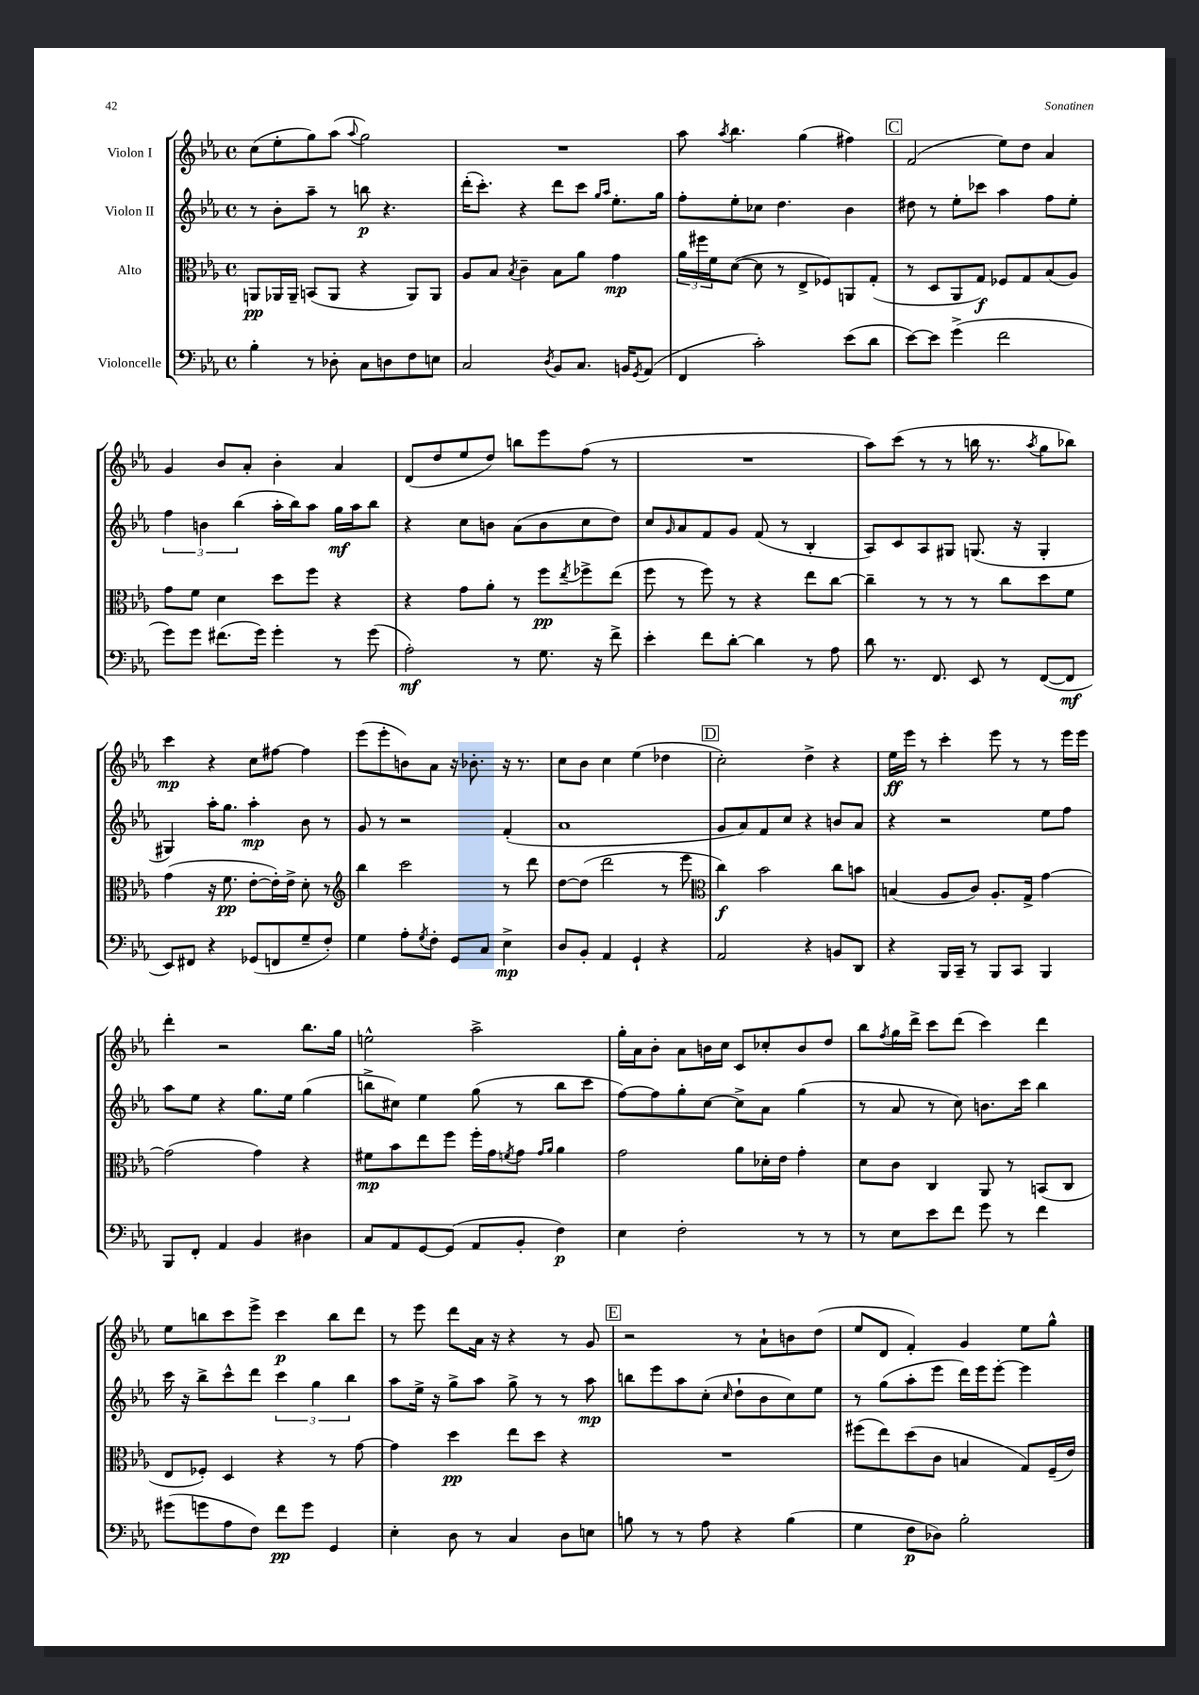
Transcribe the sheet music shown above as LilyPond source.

<<
\new StaffGroup <<
\new Staff = "s0" \with { instrumentName = "Violon I" } {
    \clef treble \key ees \major \defaultTimeSignature \time 4/4
    c''8( ees''8-. g''8) aes''8( \appoggiatura { aes''8 } g''2) |
    R1 |
    aes''8 \acciaccatura { aes''8 } bes''4. g''4( fis''4) |
    \mark \markup { \box "C" } f'2( ees''8) d''8 aes'4 |
    g'4 bes'8 aes'8-. bes'4-. aes'4 |
    d'8( d''8 ees''8 d''8) b''8 ees'''8 f''8( r8 |
    R1 |
    aes''8) c'''8( r8 r8 b''16 r8. \acciaccatura { aes''8 } g''8 bes''8) |
    c'''4\mp r4 c''8 fis''8~ fis''4 |
    ees'''8( ees'''8-. b'8) aes'8 r16 bes'8.-. r16 r8. |
    c''8 bes'8 c''4 ees''4( des''4 |
    \mark \markup { \box "D" } c''2-.) d''4-> r4 |
    ees''16\ff ees'''16 r8 c'''4-. ees'''8 r8 r8 ees'''16 ees'''16 |
    d'''4-. r2 bes''8. g''16 |
    e''2-^ aes''2-> |
    g''16-. aes'16 bes'8-. aes'8 b'16 c''16 c'8 ces''8-. b'8 d''8 |
    bes''8 \acciaccatura { f''8 } g''16 d'''16-> c'''8 d'''8( c'''4) d'''4 |
    ees''8 b''8 c'''8 ees'''8-> c'''4\p b''8 d'''8 |
    r8 ees'''8 d'''8 aes'16 r16 r4 r8 g'8 |
    \mark \markup { \box "E" } r2 r8 aes'8-! b'8 d''8( |
    ees''8 d'8 f'4-.) g'4 ees''8 g''8-^ \bar "|." |
}
\new Staff = "s1" \with { instrumentName = "Violon II" } {
    \clef treble \key ees \major \defaultTimeSignature \time 4/4
    r8 bes'8-. aes''8-- r8 b''8\p r4. |
    d'''16-.( c'''8.-.) r4 d'''8 c'''8 \grace { g''16 aes''16 } ees''8.-. g''16 |
    f''8-. ees''8-. ces''8 d''4. bes'4 |
    \mark \markup { \box "C" } dis''8 r8 ees''8-. ces'''8 aes''4 f''8 ees''8-. |
    \tuplet 3/2 { f''4 b'4 bes''4( } aes''16-. bes''16) aes''8 g''16\mf aes''16 bes''8 |
    r4 c''8 b'8 aes'8( b'8 c''8 d''8) |
    c''8 \grace { g'16 } aes'8 f'8 g'8 f'8( r8 bes4-. |
    aes8) c'8 aes8 gis8 g8.( r16 g4-. |
    gis4) aes''16-. g''8. aes''4-.\mp bes'8 r8 |
    g'8 r8 r2 f'4-.( |
    aes'1 |
    \mark \markup { \box "D" } g'8 aes'8) f'8 c''8 r4 b'8 aes'8 |
    r4 r2 ees''8 f''8 |
    aes''8 ees''8 r4 g''8. ees''16 g''4( |
    b''8-> cis''8) ees''4 g''8( r8 b''8 c'''8 |
    f''8~) f''8 g''8-. c''8~ c''8-> aes'8 g''4( |
    r8 aes'8 r8 c''8) b'8. c'''16 bes''4 |
    c'''16 r16 bes''8-> c'''8-^ d'''8 \tuplet 3/2 { c'''4 g''4 bes''4 } |
    aes''8 ees''16-> r16 g''8-> aes''8 g''8-> r8 r8 aes''8\mp |
    \mark \markup { \box "E" } b''8 ees'''8 aes''8 c''8-.( \grace { c''16 } d''8-! bes'8 c''8) ees''8 |
    r8 g''8( aes''8-. ees'''8 d'''16) ees'''16 ees'''8~-. ees'''4 \bar "|." |
}
\new Staff = "s2" \with { instrumentName = "Alto" } {
    \clef alto \key ees \major \defaultTimeSignature \time 4/4
    a,8\pp aes,16 aes,16-- b,8( aes,8 r4 aes,8) aes,8 |
    aes8 bes8 \acciaccatura { bes8 } c'4-- bes8 aes'8 g'4\mp |
    \tuplet 3/2 { aes'16 fis''16 f'16 } d'8~( d'8 r8 ees8-> fes8) a,8 g8-.( |
    \mark \markup { \box "C" } r8 d8 aes,8 g8\f) fes8 g8 bes8( aes8) |
    g'8 f'8 d'4 d''8 f''8 r4 |
    r4 g'8 aes'8-. r8 f''8\pp \acciaccatura { ees''8 } fes''8-> ees''8( |
    f''8 r8 f''8) r8 r4 ees''8 c''8~ |
    c''4-- r8 r8 r8 c''8 d''8 f'8 |
    g'4( r16 f'8.\pp ees'8~-. ees'16-.) ees'16-> d'8-. r8 |
    \clef treble bes''4 c'''2 r8 d'''8 |
    d''8~ d''8( d'''2 r8 ees'''8 |
    \mark \markup { \box "D" } \clef alto c''4\f) bes'2 c''8 b'8 |
    b4( aes8 c'8) aes8.-. g16-> g'4~ |
    g'2( g'4) r4 |
    fis'8\mp bes'8 ees''8 f''8 f''16-. g'16 \acciaccatura { f'8 } g'8 \grace { g'16 aes'16 } aes'4 |
    g'2 aes'8 des'16-. ees'16 g'4-. |
    d'8 c'8 c4 aes,8 r8 b,8( c8 |
    ees8 fes8-.) d4 r4 r8 g'8~ |
    g'4 d''4\pp ees''8 d''8 r4 |
    \mark \markup { \box "E" } R1 |
    fis''8( ees''8) d''8( c'8 b4 g8) f16--( ees'16) \bar "|." |
}
\new Staff = "s3" \with { instrumentName = "Violoncelle" } {
    \clef bass \key ees \major \defaultTimeSignature \time 4/4
    bes4-. r8 des8-. c8 d8 f8 e8 |
    c2 \acciaccatura { d8 } bes,8 c8. b,16 \acciaccatura { g,8 } aes,8( |
    f,4 c'2-.) ees'8( d'8 |
    \mark \markup { \box "C" } ees'8~) ees'8 g'4->( f'2 |
    g'8) g'8 fis'8.( g'16) g'4-. r8 g'8( |
    aes2-.\mf) r8 g8. r16 f'8-> |
    ees'4-. f'8 d'8~-. d'4 r8 aes8 |
    d'8 r8. f,8. ees,8 r8 f,8~( f,8\mf |
    ees,8) fis,8 r4 ges,8( f,8 g8-- f8-.) |
    g4 aes8-. \acciaccatura { g8 } f8-. g,8 c8 ees4->\mp |
    d8 bes,8-. aes,4 g,4-! r4 |
    \mark \markup { \box "D" } aes,2 r4 b,8 d,8 |
    r4 bes,,16 c,16-- r8 bes,,8 c,8 bes,,4 |
    bes,,8 f,8-. aes,4 bes,4 dis4 |
    c8 aes,8 g,8~ g,8( aes,8 bes,8-. f4\p) |
    ees4 f2-. r8 r8 |
    r8 ees8 ees'8 f'8 g'8 r8 f'4 |
    gis'8( g'8 aes8 f8) f'8\pp g'8 g,4 |
    ees4-. d8 r8 c4 d8 e8 |
    \mark \markup { \box "E" } b8 r8 r8 aes8 r4 b4( |
    g4 f8\p des8) bes2-. \bar "|." |
}
>>
>>
\layout { \context { \Score \remove "Bar_number_engraver" } }
